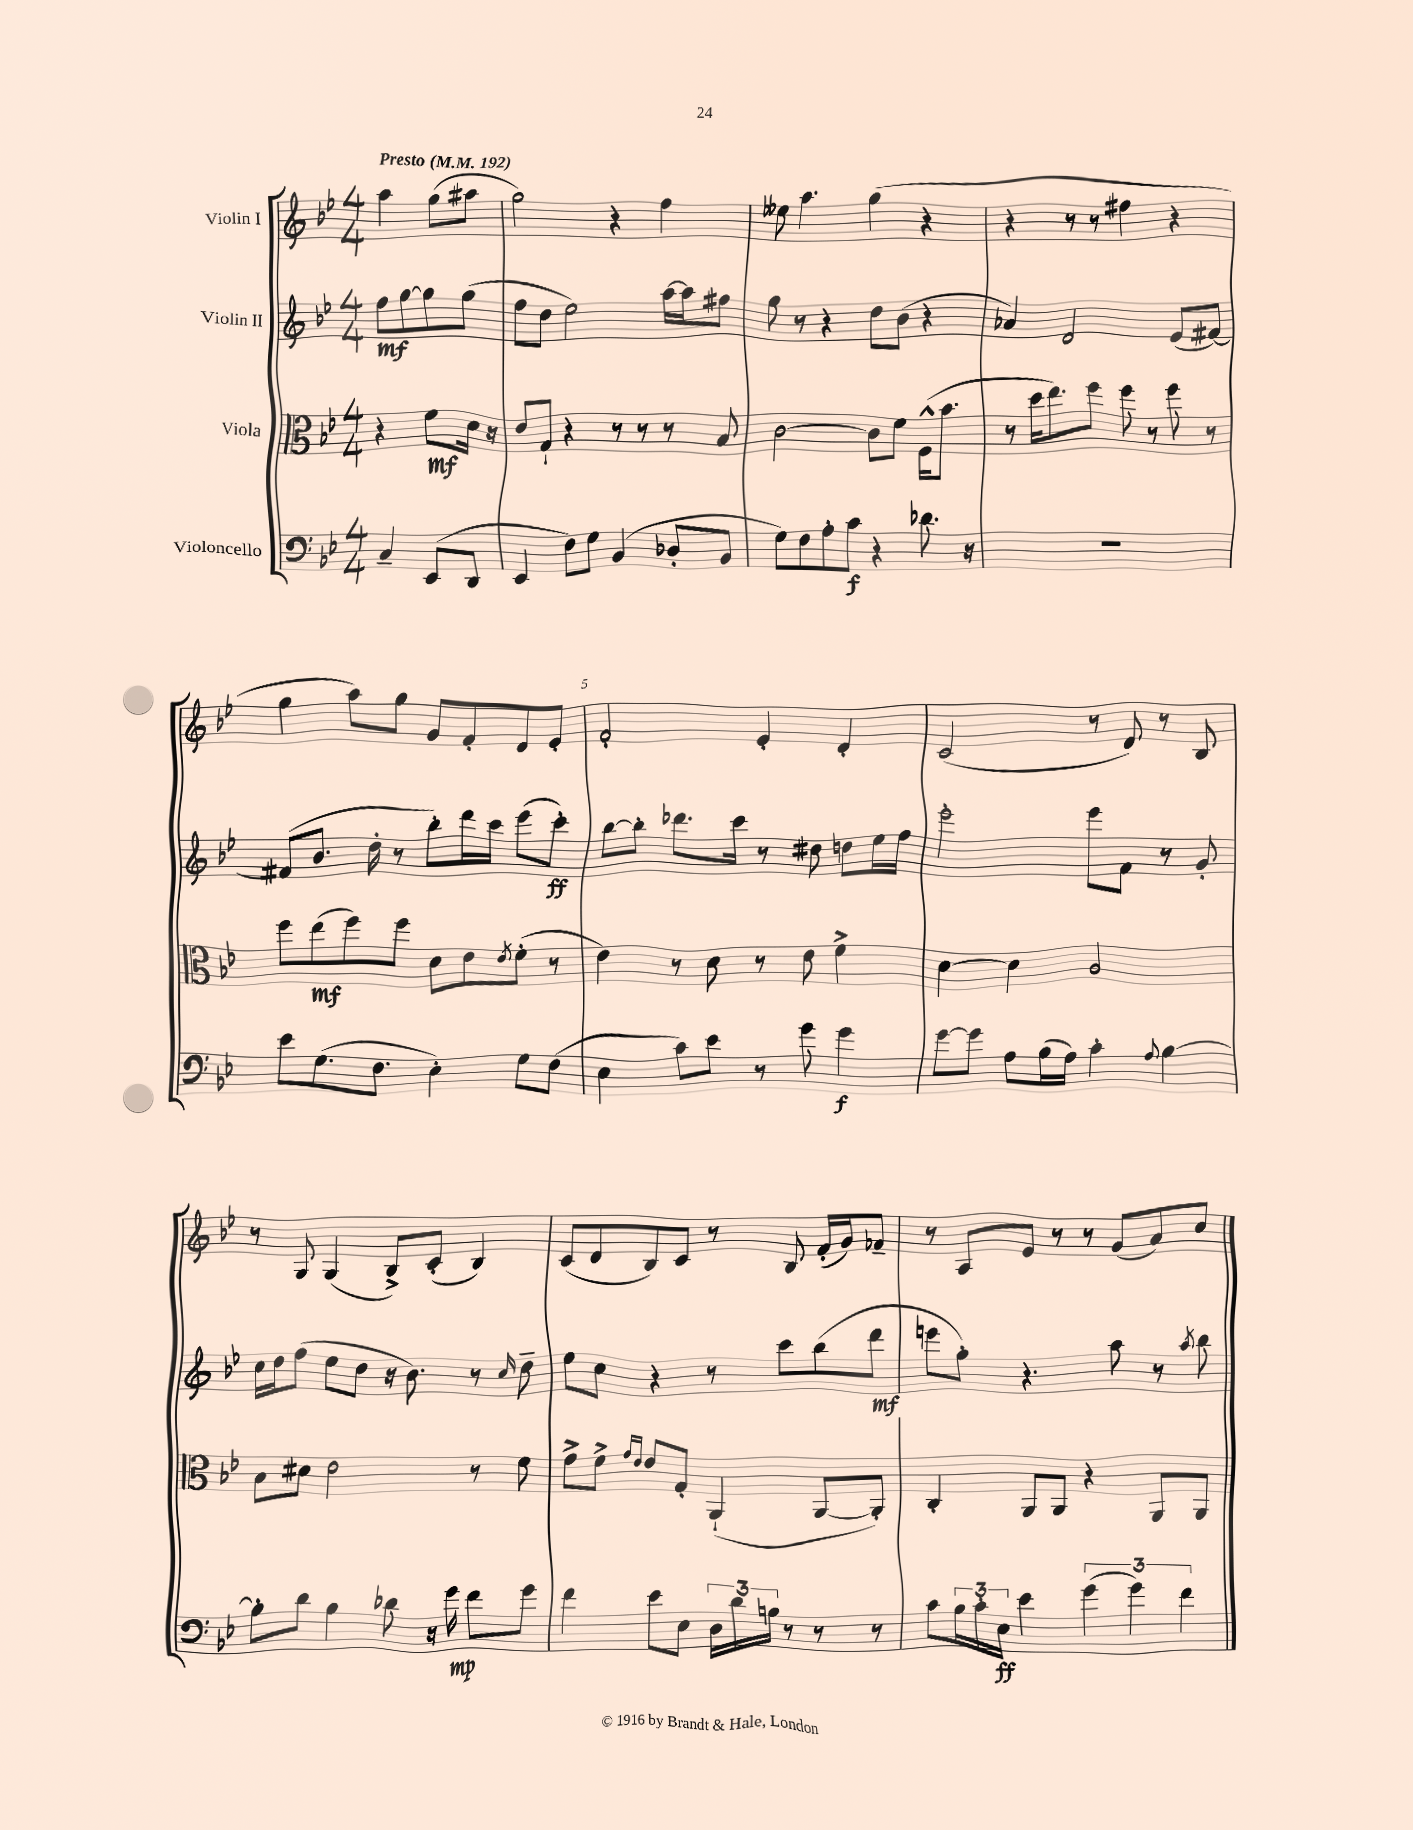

**kern	**dynam	**kern	**dynam	**kern	**dynam	**kern
*part4	*part4	*part3	*part3	*part2	*part2	*part1
*staff4	*staff4	*staff3	*staff3	*staff2	*staff2	*staff1
*I"Violoncello	*	*I"Viola	*	*I"Violin II	*	*I"Violin I
*clefF4	*	*clefC3	*	*clefG2	*	*clefG2
*k[b-e-]	*	*k[b-e-]	*	*k[b-e-]	*	*k[b-e-]
*M4/4	*	*M4/4	*	*M4/4	*	*M4/4
*MM192	*	*MM192	*	*MM192	*	*MM192
=	=	=	=	=	=	=
!	!	!	!	!	!	!LO:TX:a:B:t=Presto
4C~/	.	4r	.	8ff\L	mf	4aa\
.	.	.	.	[8gg\	.	.
(8EE-/L	.	8f\L	mf	8gg\]	.	(8gg\L
8DD/J	.	16d\Jk	.	(8gg\J	.	8aa#X\J
.	.	16r	.	.	.	.
=1	=1	=1	=1	=1	=1	=1
4EE-/	.	8e-/L	.	8ff\L	.	2gg\)
.	.	8G`/J	.	8dd\J	.	.
8F\L)	.	4r	.	2ee-\)	.	.
8G\J	.	.	.	.	.	.
(4BB-/	.	8r	.	.	.	4r
.	.	8r	.	.	.	.
8D-X'/L	.	8r	.	[16aa\LL	.	4ff\
.	.	.	.	16aa\J]	.	.
8BB-/J	.	8B-/	.	8ff#X\J	.	.
=2	=2	=2	=2	=2	=2	=2
8G\L)	.	[2c\	.	8gg\	.	8ee--X\
8F\	.	.	.	8r	.	4.aa\
8A'\	.	.	.	4r	.	.
8c\J	f	.	.	.	.	.
4r	.	8c\L]	.	8dd\L	.	(4gg\
.	.	8f\J	.	(8b-\J	.	.
8.d-X\	.	(16F^^\KL	.	4r	.	4r
.	.	8.b-\J	.	.	.	.
16r	.	.	.	.	.	.
=3	=3	=3	=3	=3	=3	=3
1r	.	8r	.	4a-X/)	.	4r
.	.	16dd\KL	.	.	.	.
.	.	8.ee-\)	.	.	.	.
.	.	.	.	2d/	.	8r
.	.	8ff\J	.	.	.	8r
.	.	8ff\	.	.	.	4ff#X\
.	.	8r	.	.	.	.
.	.	8ff\	.	(8e-/L	.	4r
.	.	8r	.	[8f#X/J)	.	.
!!LO:LB:g=z
=4	=4	=4	=4	=4	=4	=4
8e-\L	.	8ff\L	.	(8f#X/L]	.	4gg\
(8.G\	.	(8ee-\	mf	8.b-/J	.	.
.	.	8ff\)	.	.	.	8aa\L)
8.F\J	.	.	.	16dd'\	.	.
.	.	8ff\J	.	8r	.	8gg\J
4E-'\)	.	8d\L	.	8bb-'\L)	.	8g/L
.	.	8e-\	.	16ddd\L	.	8f'/
.	.	.	.	16ccc\JJ	.	.
.	.	8qe-/	.	.	.	.
8G\L	.	(8f'\J	.	(8eee-\L	.	8d/
(8F\J	.	8r	.	8ccc'\J)	ff	8e-'/J
=5	=5	=5	=5	=5	=5	=5
4E-\	.	4e-\)	.	[8bb-\L	.	2f'/
.	.	.	.	8bb-'\J]	.	.
8c\L)	.	8r	.	8.ddd-X\L	.	.
8e-\J	.	8d\	.	.	.	.
.	.	.	.	16ccc\Jk	.	.
8r	.	8r	.	8r	.	4e-'/
8g\	.	8e-\	.	8dd#X\	.	.
4g\	f	4f^\	.	8ddn\L	.	4d'/
.	.	.	.	16ee-\L	.	.
.	.	.	.	16ff\JJ	.	.
=6	=6	=6	=6	=6	=6	=6
[8g\L	.	[4d\	.	2eee-'\	.	(2c/
8g\J]	.	.	.	.	.	.
8A\L	.	4d\]	.	.	.	.
(16B-\L	.	.	.	.	.	.
16A\JJ)	.	.	.	.	.	.
4c'\	.	2A/	.	8eee-\L	.	8r
.	.	.	.	8f\J	.	8d/)
8qqA/	.	.	.	.	.	.
[4B-\	.	.	.	8r	.	8r
.	.	.	.	8g'/	.	8B-/
!!LO:LB:g=z
=7	=7	=7	=7	=7	=7	=7
8B-'\L]	.	8B-\L	.	16cc\LL	.	8r
.	.	.	.	16dd\J	.	.
8d\J	.	8d#X\J	.	(8ff\J	.	8G/
4B-\	.	2e-\	.	8ee-\L	.	(4G/
.	.	.	.	8dd\J	.	.
8d-X\	.	.	.	16r	.	8B-^/L)
.	.	.	.	8.b-\)	.	.
16r	.	.	.	.	.	(8c'/J
16g\	mp	.	.	.	.	.
8f\L	.	8r	.	8r	.	4B-/)
.	.	.	.	16qqcc/	.	.
8g\J	.	8f\	.	8dd~\	.	.
=8	=8	=8	=8	=8	=8	=8
4f\	.	8g^\L	.	8ee-\L	.	(8c/L
.	.	8f^\J	.	8cc\J	.	8d/
.	.	16qqg/LL	.	.	.	.
.	.	16qqe-/JJ	.	.	.	.
8e-\L	.	8e-/L	.	4r	.	8B-/)
8E-\J	.	8G'/J	.	.	.	8c/J
24D\LL	.	(4AA`/	.	8r	.	8r
24d\	.	.	.	.	.	.
24Bn\JJ	.	.	.	.	.	.
8r	.	.	.	8ccc\L	.	8B-/
8r	.	[8AA/L	.	(8bb-\	.	(16f'/LL
.	.	.	.	.	.	16g/J)
8r	.	8AA'/J])	.	8ddd\J	mf	8f-X~/J
=9	=9	=9	=9	=9	=9	=9
8c\L	.	4C'/	.	8eeen\L	.	8r
24B-\L	.	.	.	8gg'\J)	.	8A/L
24c'\	.	.	.	.	.	.
24E-\JJ	ff	.	.	.	.	.
4e-\	.	8AA/L	.	4.r	.	8e-/J
.	.	8AA/J	.	.	.	8r
(6g\	.	4r	.	.	.	8r
.	.	.	.	8aa\	.	(8g/L
6g\)	.	.	.	.	.	.
.	.	8AA/L	.	8r	.	8a/)
6f\	.	.	.	.	.	.
.	.	.	.	8qaa/	.	.
.	.	8AA/J	.	8bb-\	.	8cc/J
==	==	==	==	==	==	==
*-	*-	*-	*-	*-	*-	*-
